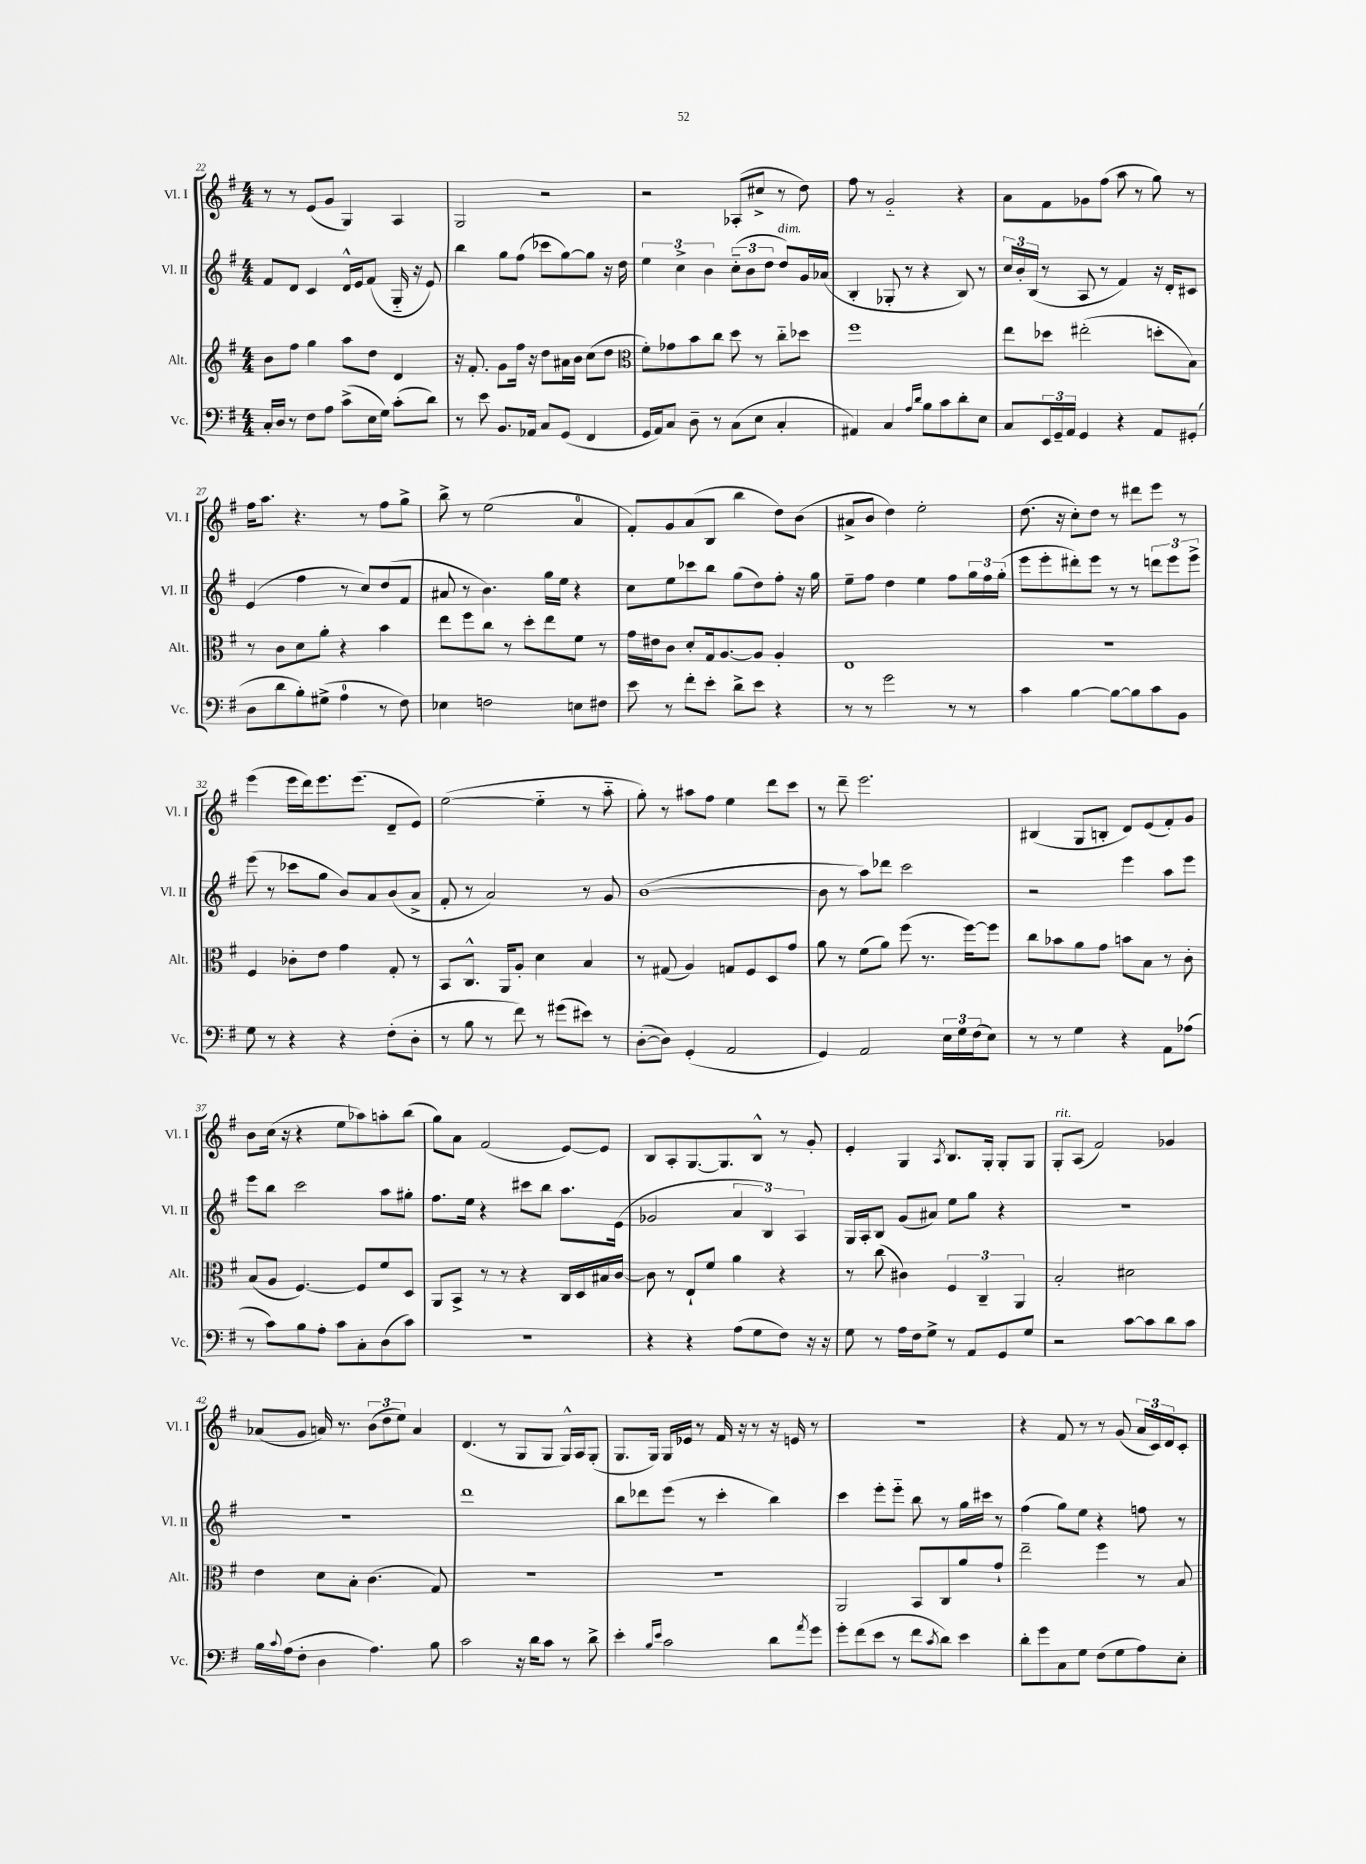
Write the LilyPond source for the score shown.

<<
\new StaffGroup <<
\new Staff = "s0" \with { instrumentName = "Vl. I" shortInstrumentName = "Vl. I" } {
    \clef treble \key g \major \numericTimeSignature \time 4/4
    r8 r8 e'8( g'8 g4) a4 |
    g2 r2 |
    r2 aes8-.( cis''8-> r8 d''8) |
    fis''8 r8 g'2-_ r4 |
    a'8 fis'8 ges'8 fis''8( a''8 r8 g''8) r8 |
    fis''16 a''8. r4. r8 fis''8 g''8-> |
    b''8-> r8 e''2( a'4-0 |
    fis'8-.) g'8 a'8( b8 b''4 d''8) b'8( |
    ais'8-> b'8 d''4) e''2-. |
    d''8.( r16 c''8-.) d''8 r8 dis'''8 e'''8 r8 |
    e'''4( e'''16 d'''16) e'''8. e'''8.( d'8-- e'8) |
    e''2~( e''4-_ r8 a''8-_ |
    g''8-.) r8 ais''8 fis''8 e''4 d'''8 c'''8 |
    r8 d'''8-- e'''2. |
    bis4( g8 b8-. d'8) e'8( fis'8-.) g'8 |
    b'8 c''16( r16 r4 e''8 aes''8) a''8-. b''8( |
    g''8) a'8 fis'2( e'8~) e'8 |
    b8 a8-. g8.~ g8. b8-^ r8 g'8-. |
    e'4-. g4 \acciaccatura { a8 } b8. g16-. g8-. g8 |
    g8-.^\markup { \italic "rit." } a8( fis'2) ges'4 |
    aes'8( g'8 a'16) r8. \tuplet 3/2 { b'8( d''8 e''8) } a'4 |
    d'4.( r8 g8 g8 g16-^) a16 g8-.( |
    g8. g16) g16 ees'16 r8 fis'16 r16 r8 r16 e'16 r8 |
    R1 |
    r4 fis'8 r8 r8 g'8( \tuplet 3/2 { a'16 c'16) d'16 } c'8-. \bar "|." |
}
\new Staff = "s1" \with { instrumentName = "Vl. II" shortInstrumentName = "Vl. II" } {
    \clef treble \key g \major \numericTimeSignature \time 4/4
    fis'8 d'8 c'4 d'16-^ e'16 fis'8( g16-_ r16 e'8) |
    b''4 g''8 fis''8( ces'''8 g''8~) g''8 r16 d''16 |
    \tuplet 3/2 { e''4 c''4-> b'4 } \tuplet 3/2 { c''8-_( b'8 d''8 } d''8^\markup { \italic "dim." }) g'16 aes'16( |
    b4-. ges8-. r8 r4 b8) r8 |
    \tuplet 3/2 { c''16 b'16-. b16( } r8 a8 r8 fis'4) r16 d'16-. cis'8 |
    e'4( fis''4 r8 c''8) d''8( fis'8 |
    ais'8 r8 b'4.) g''16 e''16 r4 |
    c''8 e''8 ces'''8 b''8 g''8( d''8) fis''8-. r16 g''16 |
    e''8-- fis''8 d''4 e''4 fis''8 \tuplet 3/2 { g''16 fis''16 g''16-.( } |
    e'''8 e'''8-. dis'''8-.) e'''8 r8 r8 \tuplet 3/2 { d'''8 e'''8 e'''8-> } |
    e'''8( r8 ces'''8 g''8 b'8) a'8 b'8( a'8-> |
    fis'8-. r8 a'2) r8 g'8 |
    b'1~( |
    b'8 r8 a''8) des'''8 c'''2 |
    r2 e'''4 a''8 e'''8 |
    e'''8 b''8 c'''2 a''8 gis''8-. |
    fis''8. e''16 r4 cis'''8 b''8 a''8. e'16( |
    ges'2 \tuplet 3/2 { a'4 b4) a4 } |
    g16 a16-. b8 g'8( ais'8) e''8 g''8 r4 |
    R1 |
    R1 |
    d'''1 |
    b''8 des'''8 e'''8( r8 c'''4-. b''4) |
    c'''4 e'''8-. e'''8-_ b''8 r8 g''16 cis'''16 r8 |
    fis''4( g''8) e''8 r4 f''8 r8 \bar "|." |
}
\new Staff = "s2" \with { instrumentName = "Alt." shortInstrumentName = "Alt." } {
    \clef treble \key g \major \numericTimeSignature \time 4/4
    b'8 fis''8 g''4 a''8 d''8 d'4 |
    r16 fis'8.-. g'8 fis''16 r16 d''8 ais'16 b'16 c''8( d''8 |
    \clef alto fis'8-.) ges'8 b'8 c''8 d''8 r8 c''8-_ des''8 |
    fis''1 |
    e''8 des''8 eis''2-.( d''8-. b8) |
    r8 c'8 d'8 a'8-. r4 b'4 |
    e''8 fis''8 c''8 r8 d''8-. e''8 fis'8 r8 |
    g'16 eis'16 c'8 d'8-. g16 a8.~ a8 a4-. |
    e1 |
    R1 |
    fis4 ces'8-. e'8 g'4 g8-. r8 |
    b,8 c8.-^ a,16 a8-. d'4 b4 |
    r8 gis8( a4) g8 fis8 d8 g'8 |
    a'8 r8 fis'8( a'8) fis''8( r8. fis''16~) fis''8 |
    c''8 bes'8 a'8 g'8 b'8 b8 r8 c'8-. |
    b8( a8 fis4.~) fis8 fis'8 d8 |
    a,8 b,8-> r8 r8 r4 c16 d16 bis16 c'16~ |
    c'8 r8 e8-! fis'8 a'4 r4 |
    r8 c''8( cis'4) \tuplet 3/2 { fis4 c4-- a,4 } |
    b2-. dis'2 |
    e'4 d'8 b8-. c'4.( g8) |
    R1 |
    R1 |
    a,2 b,8 c8 a'8 g'8-! |
    e''2-- fis''4 r8 b8 \bar "|." |
}
\new Staff = "s3" \with { instrumentName = "Vc." shortInstrumentName = "Vc." } {
    \clef bass \key g \major \numericTimeSignature \time 4/4
    c16-. d16 r8 fis8 a8 c'8->( e16 g16) c'8-.( d'8) |
    r8 e'8 b,8. aes,16 c8 g,8( fis,4 |
    g,16 a,16) c8 d8-- r8 c8( e8 c4-. |
    ais,4) c4 \grace { a16 d'16 } b8 c'8 d'8-. e8 |
    c8 \tuplet 3/2 { e,16 g,16-- a,16 } g,4 r4 a,8 gis,8-.( |
    d8 d'8 b8-.) gis8->( a4-0 r8 fis8) |
    ees4 f2 e8 fis8 |
    e'8 r8 fis'8-. e'8-. d'8-> e'8 r4 |
    r8 r8 g'2 r8 r8 |
    c'4 b4~ b8~ b8 c'8 b,8 |
    g8 r8 r4 r4 fis8-.( d8-. |
    r8 b8 r8 fis'8) r8 gis'8( eis'8) r8 |
    d8~-.( d8) g,4-.( a,2 |
    g,4) a,2 \tuplet 3/2 { e16 g16 fis16( } e8) |
    r8 r8 g4 r4 a,8 aes8( |
    r8 c'8) b8 a8-. c'8 c8-. d8( c'8) |
    R1 |
    r4 r4 a8( g8 fis8) r16 r16 |
    g8 r8 a16 fis16 g8-> r8 a,8 g,8 g8 |
    r2 c'8~ c'8 d'8 c'8 |
    b16 \appoggiatura { c'8 } a16( fis8-. d4 a4.) b8 |
    c'2 r16 d'16 c'8 r8 d'8-> |
    e'4-. \grace { b16 e'16 } c'2 d'8 \acciaccatura { a'8 } g'8 |
    g'8-. fis'8( e'8 r8 fis'8 \acciaccatura { c'8 } d'8) e'4 |
    d'8-. g'8 c8 g8 fis8( g8 a8) e8-. \bar "|." |
}
>>
>>
\layout { \context { \Score currentBarNumber = #22 } }
